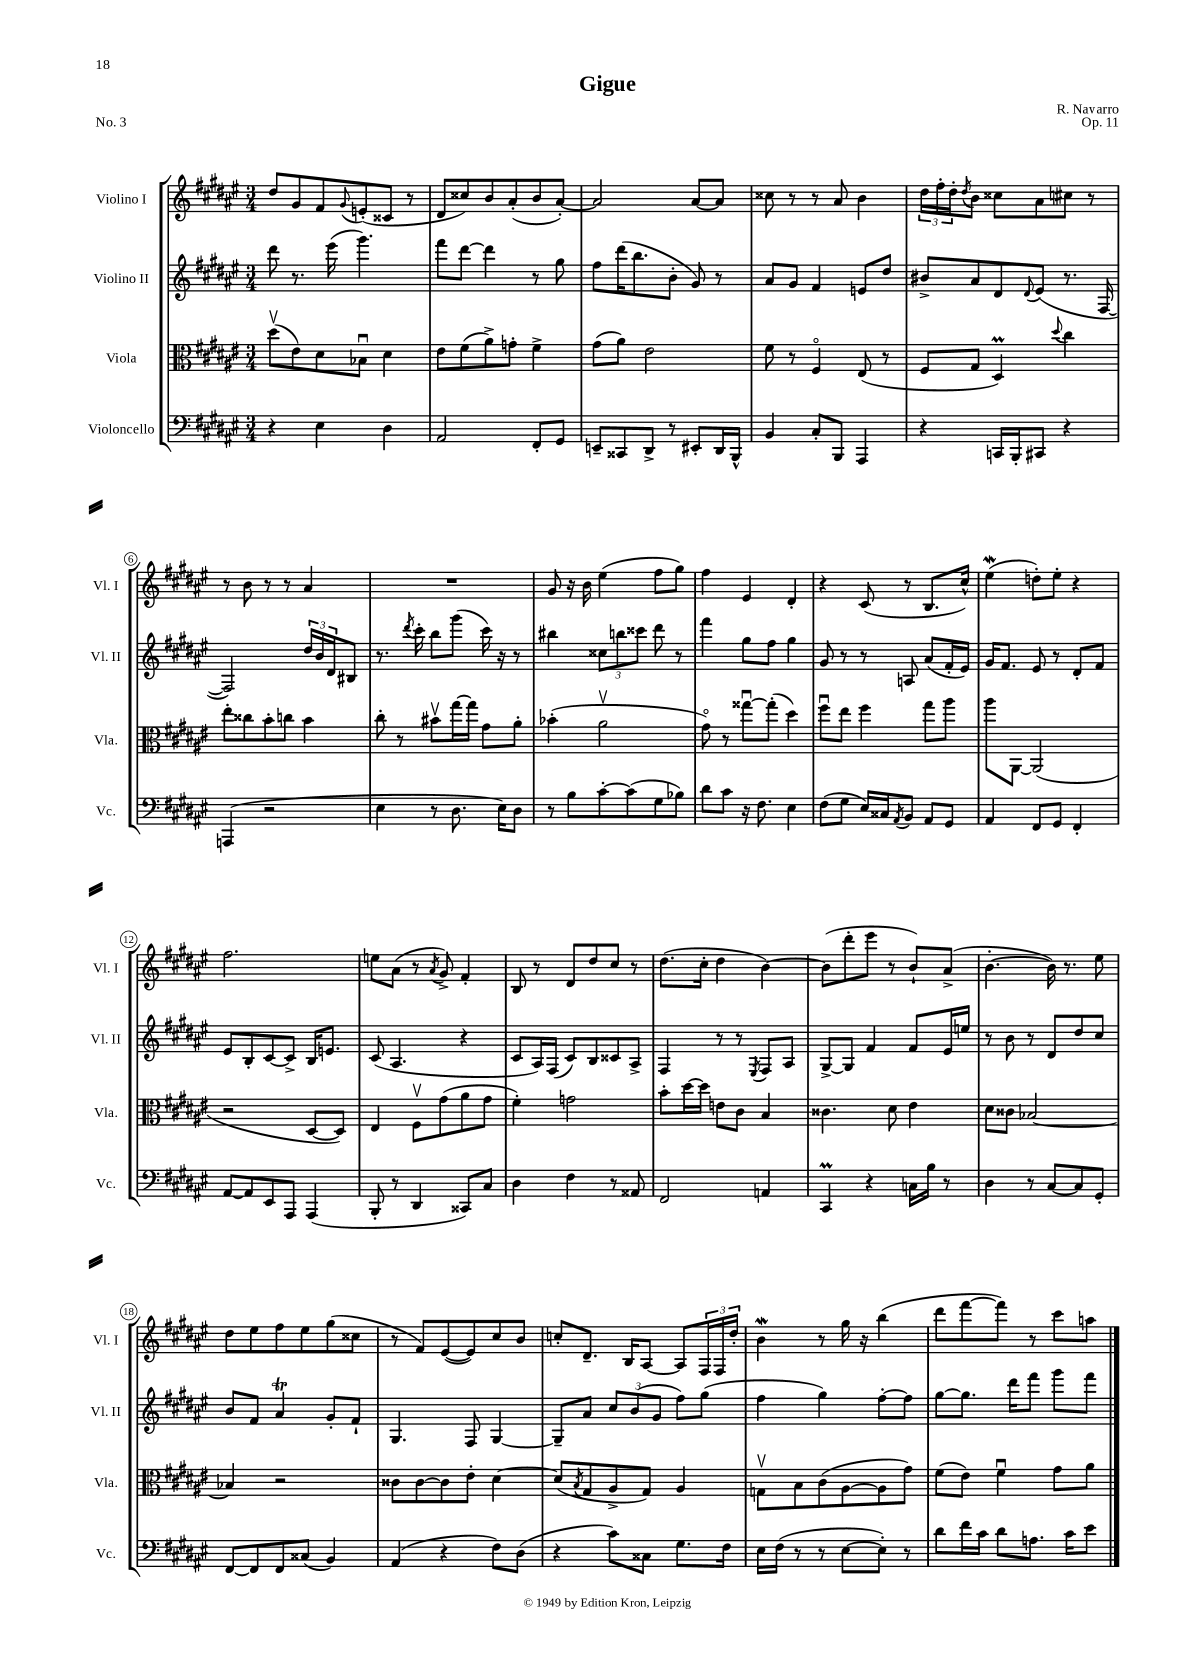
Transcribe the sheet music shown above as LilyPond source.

\header { title = "Gigue" composer = "R. Navarro" opus = "Op. 11" piece = "No. 3" }
<<
\new StaffGroup <<
\new Staff = "s0" \with { instrumentName = "Violino I" shortInstrumentName = "Vl. I" } {
    \clef treble \key fis \major \numericTimeSignature \time 3/4
    dis''8 gis'8 fis'8 \appoggiatura { gis'8 } e'8-.( cisis'8 r8 |
    dis'8 cisis''8) b'8 ais'8-.( b'8 ais'8~-.) |
    ais'2 ais'8~ ais'8 |
    cisis''8 r8 r8 ais'8 b'4 |
    \tuplet 3/2 { dis''16 fis''16-. dis''16-. } \acciaccatura { dis''8 } b'8 cisis''8 ais'8 cis''8 r8 |
    r8 b'8 r8 r8 ais'4 |
    R2. |
    gis'8 r16 b'16 eis''4( fis''8 gis''8) |
    fis''4 eis'4 dis'4-. |
    r4 cis'8( r8 b8. cis''16-^) |
    eis''4\mordent( d''8-.) eis''8-. r4 |
    fis''2. |
    e''8 ais'8( r8 \acciaccatura { ais'8 } gis'8->) fis'4-. |
    b8 r8 dis'8 dis''8 cis''8 r8 |
    dis''8.( cis''16-. dis''4 b'4~) |
    b'8( dis'''8-. eis'''8 r8 b'8-!) ais'8->( |
    b'4.~-. b'16) r8. eis''8 |
    dis''8 eis''8 fis''8 eis''8 gis''8( cisis''8 |
    r8 fis'8) eis'8~( eis'8) cis''8 b'8 |
    c''8-. dis'8.-- b16 ais8~ ais8 \tuplet 3/2 { fis16 fis16 dis''16-. } |
    b'4\mordent r8 gis''16 r16 b''4( |
    dis'''8 fis'''8~ fis'''8) r8 cis'''8 a''8 \bar "|." |
}
\new Staff = "s1" \with { instrumentName = "Violino II" shortInstrumentName = "Vl. II" } {
    \clef treble \key fis \major \numericTimeSignature \time 3/4
    dis'''8 r8. eis'''16( gis'''4.) |
    fis'''8 dis'''8~ dis'''4 r8 gis''8 |
    fis''8 dis'''16( b''8. b'8-. gis'8) r8 |
    ais'8 gis'8 fis'4 e'8 dis''8 |
    bis'8-> ais'8 dis'8 \appoggiatura { dis'8 } eis'8( r8. fis16~ |
    fis2) \tuplet 3/2 { dis''16 b'16 dis'16 } bis8 |
    r8. \acciaccatura { dis'''8 } cis'''16-. b''8 gis'''8( cis'''16) r16 r8 |
    bis''4 \tuplet 3/2 { cisis''8 b''8 cisis'''8 } dis'''8 r8 |
    fis'''4 gis''8 fis''8 gis''4 |
    gis'8 r8 r8 a8 ais'8( fis'16-. eis'16) |
    gis'16 fis'8. eis'8 r8 dis'8-. fis'8 |
    eis'8 b8-. cis'8~ cis'8-> b16 e'8. |
    cis'8( ais4. r4 |
    cis'8 ais16) fis16( cis'8) b8 cisis'8 ais8-> |
    fis4 r8 r8 \acciaccatura { eis8 } fis8 ais8 |
    gis8~-> gis8 fis'4 fis'8 eis'16 e''16 |
    r8 b'8 r8 dis'8 dis''8 cis''8 |
    b'8 fis'8 ais'4\trill gis'8-. fis'8-! |
    gis4. fis8 gis4~ |
    gis8-- ais'8 \tuplet 3/2 { cis''8 b'8( gis'8 } fis''8) gis''8( |
    fis''4 gis''4) fis''8~-. fis''8 |
    gis''8~ gis''8. dis'''16 fis'''8 gis'''8 fis'''8 \bar "|." |
}
\new Staff = "s2" \with { instrumentName = "Viola" shortInstrumentName = "Vla." } {
    \clef alto \key fis \major \numericTimeSignature \time 3/4
    dis''8\upbow( eis'8) dis'8 bes8\downbow dis'4 |
    eis'8 fis'8( ais'8->) g'8-. fis'4-> |
    gis'8( ais'8) eis'2 |
    fis'8 r8 fis4\flageolet eis8( r8 |
    fis8 gis8 dis4\prall) \appoggiatura { dis''8 } cis''4 |
    eis''8-. cisis''8 b'8-. c''8 b'4 |
    cis''8-. r8 bis'8\upbow gis''16~ gis''16 gis'8 ais'8-. |
    bes'4-.( ais'2\upbow |
    gis'8\flageolet) r8 gisis''8~\downbow gisis''8-.( dis''4) |
    fis''8\downbow eis''8 fis''4 gis''8 ais''8 |
    ais''8 ais,8~ ais,2( |
    r2 dis8~ dis8) |
    eis4 fis8\upbow gis'8( ais'8 gis'8 |
    fis'4-.) g'2 |
    b'8-. dis''16~ dis''16 e'8 cis'8 b4 |
    cisis'4. dis'8 eis'4 |
    dis'8 cisis'8 bes2~ |
    bes4 r2 |
    cisis'8 cisis'8~ cisis'8 eis'8-. dis'4~ |
    dis'8( \acciaccatura { b8 } gis8 ais8-> gis8) ais4 |
    g8\upbow b8 cis'8( ais8~ ais8 gis'8) |
    fis'8( eis'8) fis'4\downbow gis'8 ais'8 \bar "|." |
}
\new Staff = "s3" \with { instrumentName = "Violoncello" shortInstrumentName = "Vc." } {
    \clef bass \key fis \major \numericTimeSignature \time 3/4
    r4 eis4 dis4 |
    ais,2 fis,8-. gis,8 |
    e,8-- cisis,8 dis,8-> r8 eis,8-. dis,16 b,,16-^ |
    b,4 cis8-. b,,8 ais,,4 |
    r4 c,16 b,,16-. cis,8 r4 |
    a,,4( r2 |
    eis4 r8 dis8. eis16) dis8 |
    r8 b8 cis'8~-. cis'8( gis8 bes8) |
    dis'8 cis'8 r16 fis8. eis4 |
    fis8( gis8 eis16) cisis16 \acciaccatura { ais,8 } b,8 ais,8 gis,8 |
    ais,4 fis,8 gis,8 fis,4-. |
    ais,8~ ais,8 eis,8 ais,,8 ais,,4( |
    b,,8-. r8 dis,4 cisis,8) cis8 |
    dis4 fis4 r8 aisis,8 |
    fis,2 a,4 |
    cis,4\prall r4 c16 b16 r8 |
    dis4 r8 cis8~ cis8 gis,8-. |
    fis,8~ fis,8 fis,8 cisis8( b,4) |
    ais,4( r4 fis8) dis8( |
    r4 cis'8) cisis8 gis8. fis16 |
    eis16 fis16( r8 r8 eis8~ eis8-.) r8 |
    dis'8 fis'16 cis'16 dis'8 a8. cis'16 eis'8 \bar "|." |
}
>>
>>
\layout { \context { \Score \override BarNumber.stencil = #(make-stencil-circler 0.1 0.3 ly:text-interface::print) } }
